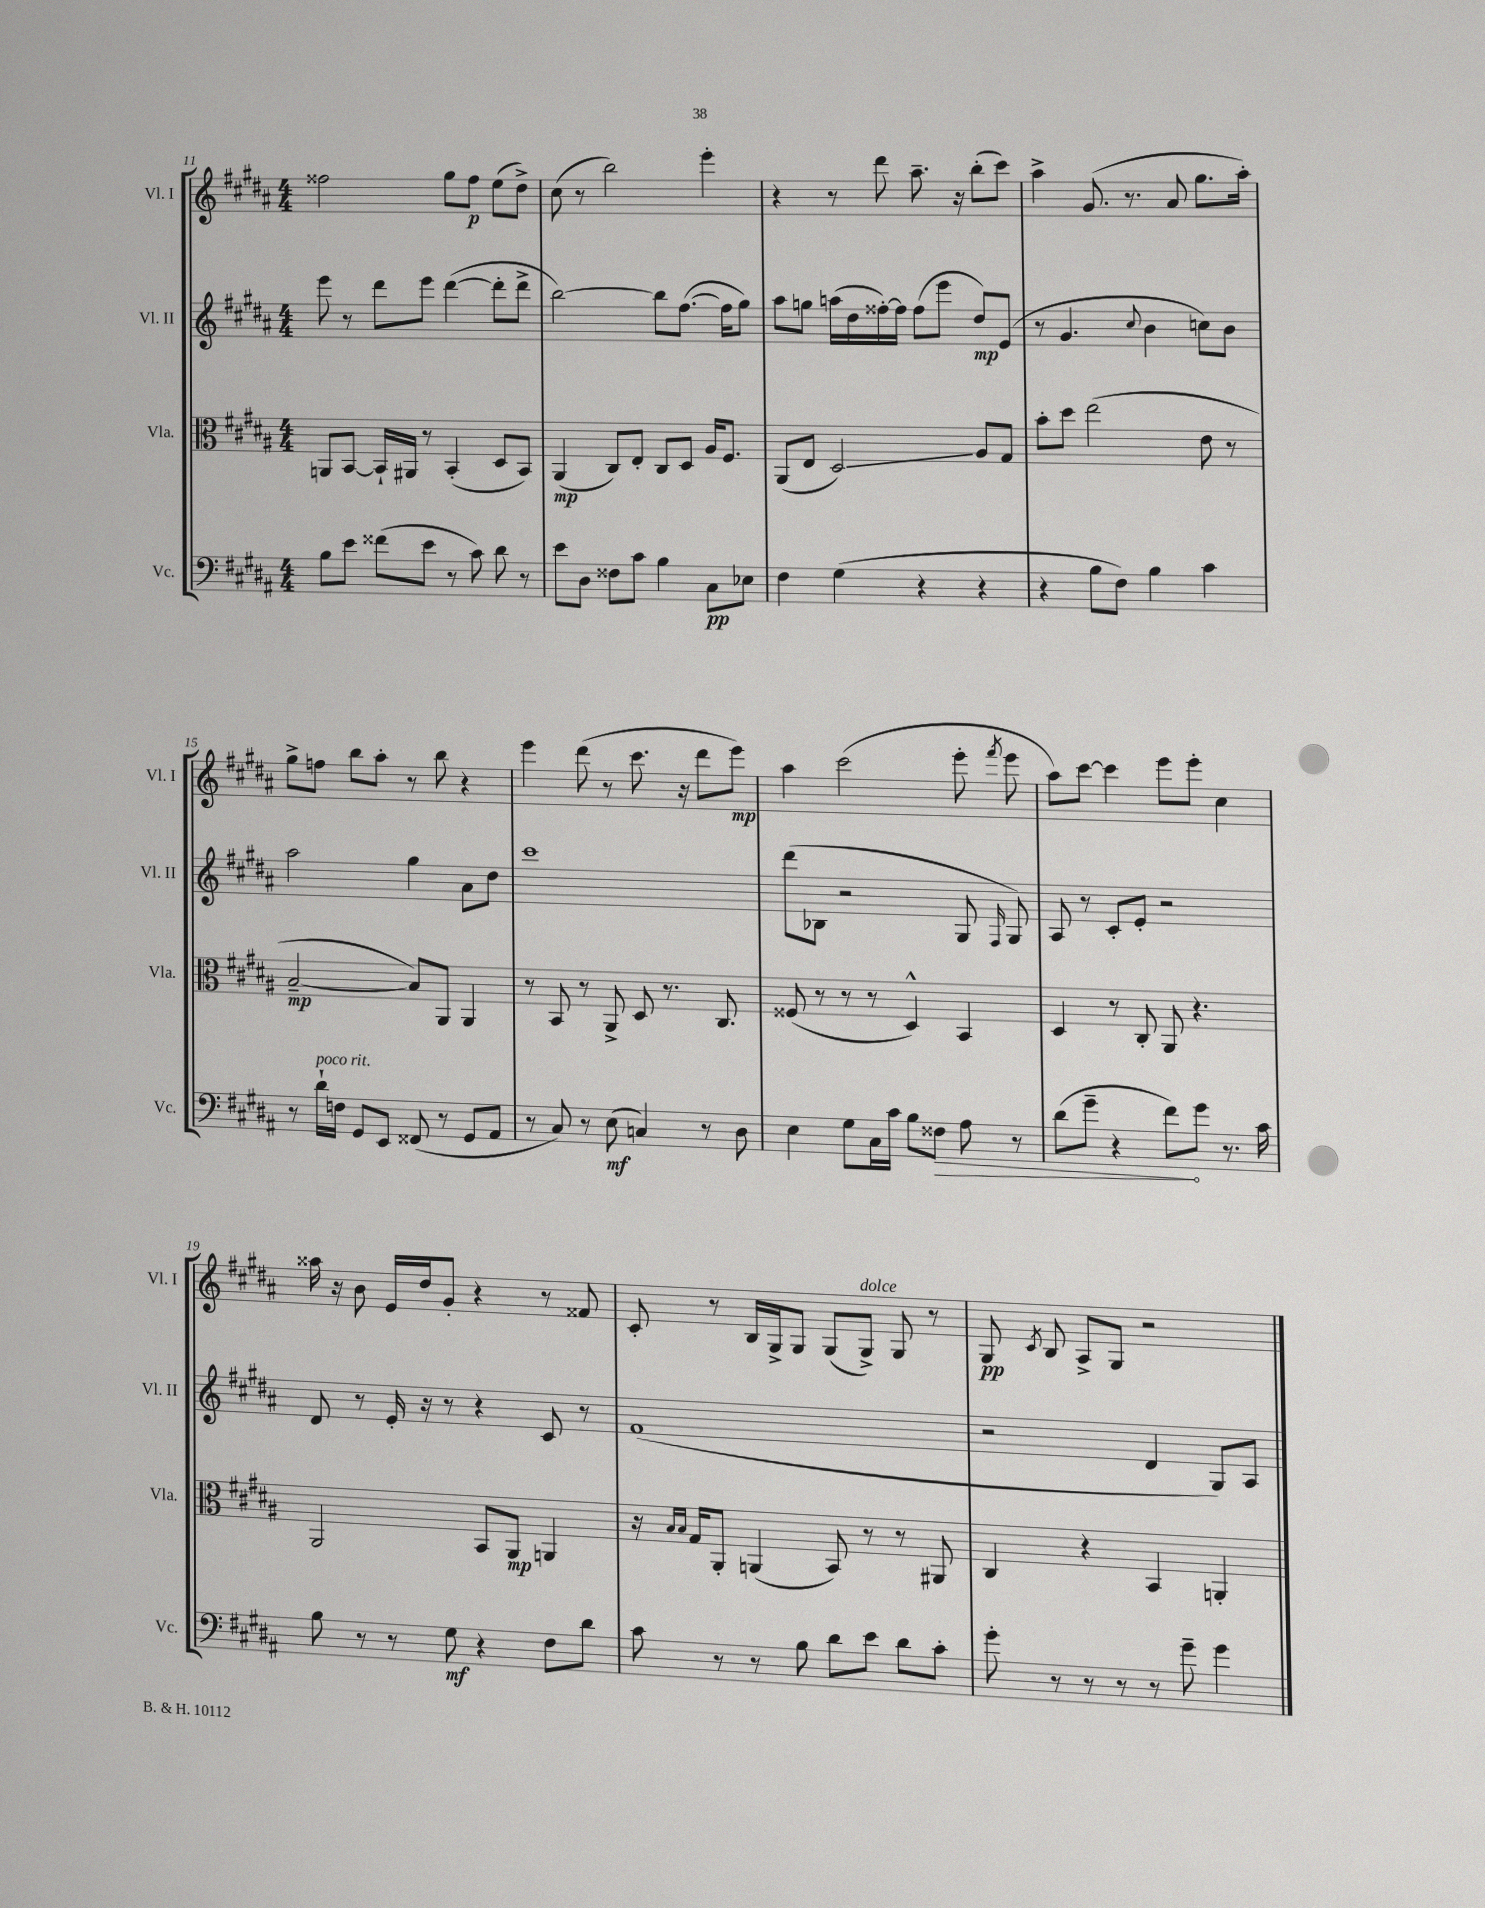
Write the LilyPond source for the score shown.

<<
\new StaffGroup <<
\new Staff = "s0" \with { instrumentName = "Vl. I" shortInstrumentName = "Vl. I" } {
    \clef treble \key b \major \numericTimeSignature \time 4/4
    \autoBeamOff fisis''2 gis''8[ fisis''8]\p e''8[( dis''8]->) |
    cis''8( r8 b''2) e'''4-. |
    r4 r8 dis'''8 ais''8.-- r16 b''8[-.( cis'''8]) |
    ais''4-> gis'8.( r8. ais'8 gis''8.[ ais''16]-.) |
    gis''8[-> f''8] b''8[ ais''8]-. r8 b''8 r4 |
    e'''4 dis'''8( r8 cis'''8. r16 dis'''8[ e'''8]\mp) |
    ais''4 cis'''2( e'''8-. \acciaccatura { fis'''8 } e'''8 |
    ais''8[) cis'''8]~ cis'''4 e'''8[ e'''8]-. cis''4 |
    aisis''16 r16 b'8 e'16[ dis''16 gis'8]-. r4 r8 fisis'8 |
    cis'8-. r8 b16[ gis16-> gis8] gis8[( gis8]->^\markup { \italic "dolce" }) gis8 r8 |
    gis8\pp \acciaccatura { cis'8 } b8 ais8[-> gis8] r2 \bar "|." |
}
\new Staff = "s1" \with { instrumentName = "Vl. II" shortInstrumentName = "Vl. II" } {
    \clef treble \key b \major \numericTimeSignature \time 4/4
    \autoBeamOff e'''8 r8 dis'''8[ e'''8] dis'''4~( dis'''8[-. dis'''8]-> |
    b''2~) b''8[ fis''8.]~( fis''16[ gis''8]) |
    ais''8[ g''8] a''16[( dis''16 fisis''16~-.) fisis''16] fisis''8[( e'''8] dis''8[\mp) e'8]( |
    r8 gis'4. \appoggiatura { cis''8 } b'4 c''8[) b'8] |
    ais''2 gis''4 ais'8[ dis''8] |
    cis'''1 |
    dis'''8[( bes8] r2 gis8 \grace { fis16 } gis8) |
    ais8 r8 cis'8[-. e'8]-. r2 |
    dis'8 r8 e'16-. r16 r8 r4 cis'8 r8 |
    fis'1( |
    r2 dis'4 gis8[) ais8] \bar "|." |
}
\new Staff = "s2" \with { instrumentName = "Vla." shortInstrumentName = "Vla." } {
    \clef alto \key b \major \numericTimeSignature \time 4/4
    \autoBeamOff a,8[ b,8]~ b,16[-! ais,16] r8 b,4-.( dis8[ b,8]) |
    ais,4\mp( cis8[) e8]-. cis8[ dis8] ais16[ fis8.] |
    ais,8[( e8] dis2\glissando) ais8[ gis8] |
    b'8[-. dis''8] e''2( e'8 r8 |
    b2~--\mp b8[) ais,8] ais,4 |
    r8 b,8 r8 ais,8-> dis8 r8. cis8. |
    fisis8( r8 r8 r8 dis4-^) b,4 |
    dis4 r8 cis8-. ais,8 r4. |
    ais,2 b,8[ ais,8]\mp a,4 |
    r16 \grace { b16[ b16] } gis16[ ais,8]-. a,4( b,8) r8 r8 ais,8 |
    cis4 r4 b,4 a,4-. \bar "|." |
}
\new Staff = "s3" \with { instrumentName = "Vc." shortInstrumentName = "Vc." } {
    \clef bass \key b \major \numericTimeSignature \time 4/4
    \autoBeamOff b8[ e'8] fisis'8[( e'8] r8 cis'8) dis'8 r8 |
    e'8[ dis8] fisis8[ cis'8] b4 cis8[\pp ees8] |
    fis4 gis4( r4 r4 |
    r4 b8[ fis8]) b4 cis'4 |
    r8 dis'16[-!^\markup { \italic "poco rit." } f16] gis,8[ e,8] fisis,8( r8 gis,8[ ais,8] |
    r8 cis8) r8 e8\mf( c4) r8 dis8 |
    e4 gis8[ cis16 cis'16] b8[ \once \override Hairpin.circled-tip = ##t fisis8]\> ais8 r8 |
    dis'8[( gis'8]-- r4 fis'8[\!) gis'8] r8. cis'16 |
    b8 r8 r8 gis8\mf r4 fis8[ dis'8] |
    cis'8 r8 r8 b8 dis'8[ e'8] dis'8[ cis'8]-. |
    gis'8-. r8 r8 r8 r8 gis'8-- gis'4 \bar "|." |
}
>>
>>
\layout { \context { \Score currentBarNumber = #11 } }
